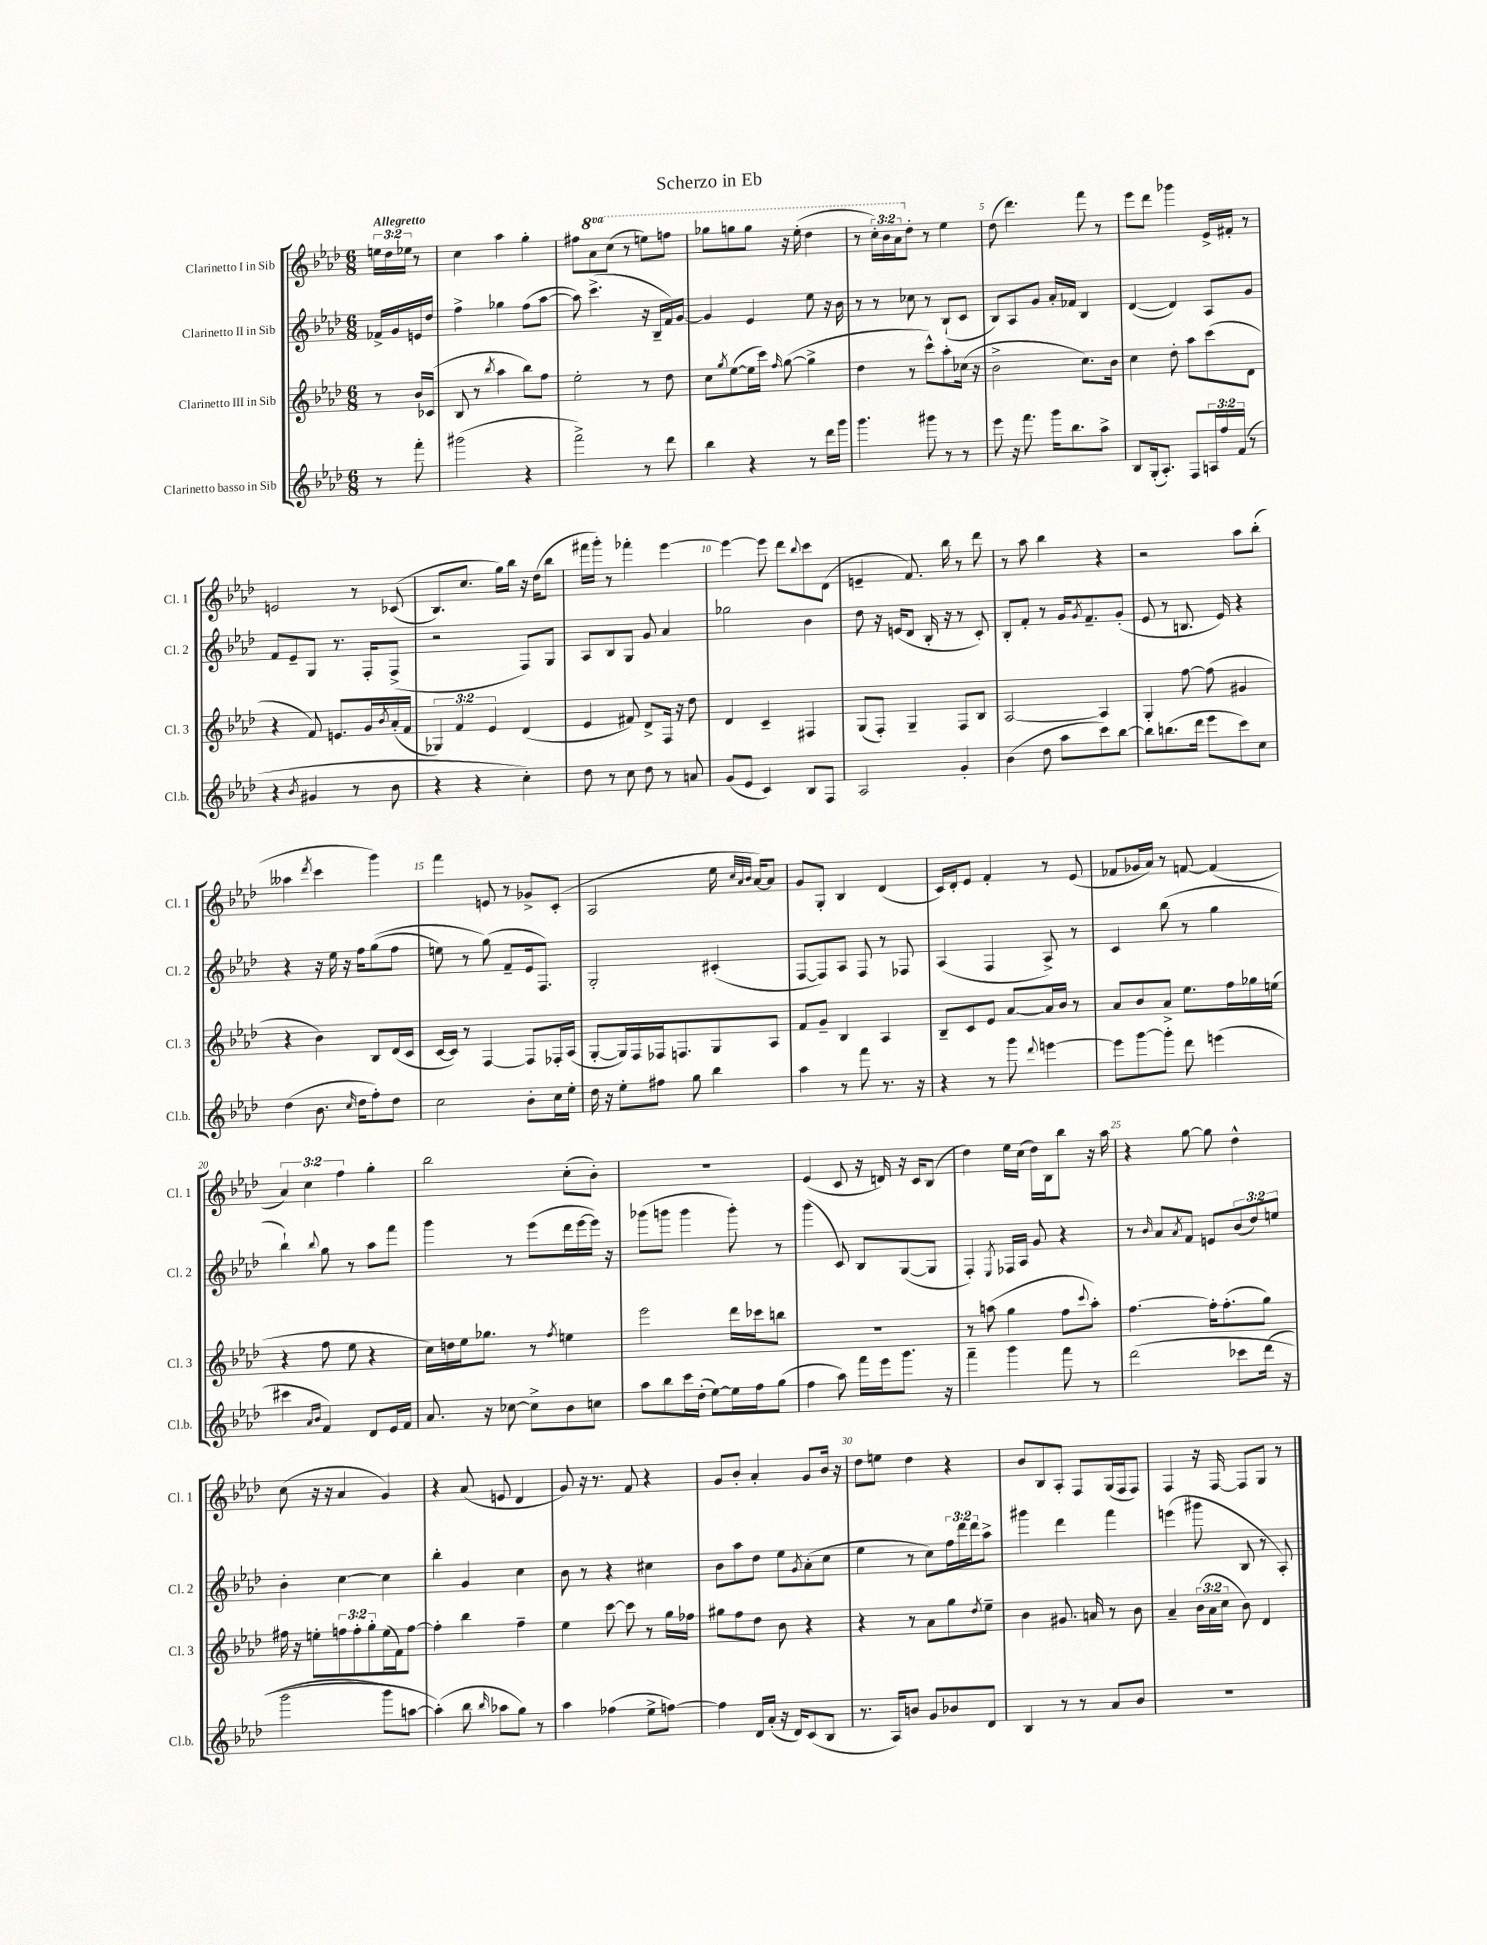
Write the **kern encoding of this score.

**kern	**kern	**kern	**kern
*part4	*part3	*part2	*part1
*staff4	*staff3	*staff2	*staff1
*I"Clarinetto basso in Sib	*I"Clarinetto III in Sib	*I"Clarinetto II in Sib	*I"Clarinetto I in Sib
*I'Cl.b.	*I'Cl. 3	*I'Cl. 2	*I'Cl. 1
*clefG2	*clefG2	*clefG2	*clefG2
*k[b-e-a-d-]	*k[b-e-a-d-]	*k[b-e-a-d-]	*k[b-e-a-d-]
*M6/8	*M6/8	*M6/8	*M6/8
=	=	=	=
!	!	!	!LO:TX:a:B:t=Allegretto
8r	8r	16f-X^/LL	24een\LL
.	.	.	24dd-\
.	.	16g/	.
.	.	.	24ee-X\JJ
8fff'\	16b-/LL	16en/	8r
.	(16c-X/JJ	16dd-/JJ	.
=1	=1	=1	=1
(2ggg#X\	8B-/	4ff^\	4cc\
.	8r	.	.
.	8qbb-/	.	.
.	4aa-\	4gg-X\	4aa-\
4r	8bb-\L)	(8ff\L	4gg'\
.	8ff\J	[8aa-\J	.
=2	=2	=2	=2
2fff^\)	2ee-'\	8aa-\])	8ff#X\L
*	*	*	*8va
.	.	(4.ccc^\	8aa-\
.	.	.	(8ccc\J
.	.	.	8r
8r	8r	16r	8eeen\L)
.	.	16B-~/LL	.
8ddd-\	8dd-\	16f/)	8fffn\J
.	.	[16g/JJ	.
=3	=3	=3	=3
4bb-\	8cc\L	4g/]	8ggg-X\L
.	8qgg/	.	.
.	([8ee-\	.	8gggn\
4r	16ee-\L]	4e-/	8ggg\J
.	16ccc\JJ)	.	.
.	16qqff/	.	.
.	([8gg\	.	16r
.	.	.	(16eee-'\
8r	4gg^\]	8ee-\	4ddd-\
16ddd-\LL	.	16r	.
16ggg\JJ	.	16b-\	.
=4	=4	=4	=4
4.ggg\	4dd-\	8r	8r
.	.	8r	24ccc'\LL)
.	.	.	24bb-\
.	.	.	24aa-\J
*	*	*	*X8va
.	8r	8cc-X\	8dd-'\J
8ggg#X\	8ccc^^\L)	8r	8r
8r	8aa-'\	(8B-`/L	4ee-\
8r	(16cc-X\Jk	8c/J	.
.	16r	.	.
=5	=5	=5	=5
8eee-\	2b-^\	8B-/L)	(8dd-\
16r	.	8A-/	4.ddd-\)
8.fff\	.	.	.
.	.	8g/J	.
16ggg\KL	.	16a-'/LL	.
8.bb-\	.	16f-X/JJ	.
.	8.cc\L)	4B-/	8fff\
8aa-^\J	.	.	8r
.	16b-\Jk	.	.
=6	=6	=6	=6
8B-/L	4cc\	([4d-/	8eee-\L
(16G'/k	.	.	8ddd-\J
8.A-'/J)	.	.	.
.	8dd-'\	4d-/])	4ggg-X\
8F/L	8aa-\L	.	.
24An/L	(8ccc\	8A-/L	16e-^/LL
24ff/	.	.	.
.	.	.	16f#X'/JJ
(24f/JJ	.	.	.
8r	8d-\J	8g/J	8r
!!LO:LB:g=z
=7	=7	=7	=7
4r	4r	8f/L	2en/
.	.	8e-~/	.
8qb-/	.	.	.
4g#X/	8f/)	8G/J	.
.	8.en/L	8.r	.
8r	.	.	8r
.	16g/L	16F'/KL	.
.	8qb-/	.	.
8b-\	(16a-'/	(8F^/J	((8c-X/
.	16f/JJ	.	.
=8	=8	=8	=8
4r	6G-X/)	2r	8.B-/L)
.	6f/	.	.
.	.	.	8.cc/J
4r	.	.	.
.	6e-/	.	.
.	.	.	16gg\LL)
.	.	.	16bb-\JJ
4cc'\)	(4d-/	8F/L)	16r
.	.	.	(16dd-\KL
.	.	8G/J	8bb-\J
=9	=9	=9	=9
8dd-\	4e-/	8A-/L	16fff#X\LL
.	.	.	16ggg'\JJ)
8r	.	8B-/	8r
8cc\	8f#X/)	8G/J	4fff-X'\
8dd-\	8d-^/L	8g/	.
8r	16F/Jk	4a-/	[4eee-\
.	16r	.	.
8an/	8dd-\	.	.
=10	=10	=10	=10
(8g/L	4d-/	2gg-X\	4eee-\_
8e-/J	.	.	.
4c/)	4c~/	.	8eee-\]
.	.	.	8ddd-\L
.	.	.	8qqbb-/
8B-/L	4F#X/	4b-\	8ccc\
8F/J	.	.	(8d-\J
=11	=11	=11	=11
2A-/	(8G/L	8dd-\	4en~/
.	8F'/J)	16r	.
.	.	(16en/KL	.
.	4G~/	8d-/J	8.f/)
.	.	16B-'/	.
.	.	16r	16bb-\
4g'/	8F/L	8r	8r
.	8B-/J	8c'/)	8ddd-\
=12	=12	=12	=12
(4b-\	[2A-/	8B-'/L	8r
.	.	8f'/J	8aa-\
8dd-\	.	8r	4bb-\
8aa-\L	.	16g/KL	.
.	.	8qg/	.
.	.	8.f~/	.
8ccc\)	4A-/]	.	4r
[8bb-\J	.	(8g'/J	.
=13	=13	=13	=13
8bb-\L]	4G'/	8e-/	2r
(8.bbn\	.	8r	.
.	[8ff\	8.Bn/	.
16ddd-\Jk	.	.	.
8eee-\L	(8ff\]	.	.
.	.	16e-/)	.
8ccc\)	4g#X/	4r	8aa-\L
8cc\J	.	.	(8bb-'\J
!!LO:LB:g=z
=14	=14	=14	=14
(4dd-\	4r	4r	4aa--X\
.	.	.	8qddd-/
8.b-\	4b-\)	16r	4ccc\
.	.	16ee-\	.
.	.	16r	.
16qqcc/	.	.	.
16dd-\KL	.	16ff\KL	.
8ff'\)	8B-/L	((8gg\	4ggg\)
8dd-\J	(16d-/L	8ff\J	.
.	16c/JJ	.	.
=15	=15	=15	=15
2cc\	[16c/LL	8een\)	4fff\
.	16c/JJ])	.	.
.	8r	8r	.
.	[4F/	(8gg\)	8en/
.	.	8f~/L	8r
8b-'\L	8F/L]	16e-/k	8g-X^/L
.	.	8.F/J)	.
16cc\L	16F-X'/L	.	(8c'/J
16ee-'\JJ	(16A-/JJ	.	.
=16	=16	=16	=16
16dd-\	[8G'/L	2G'/	2A-/
16r	.	.	.
8ee-'\L	16G/L])	.	.
.	16F/	.	.
8ff#X\J	16F-X/J	.	.
.	8.Fn/	.	.
8gg\	.	.	.
4bb-\	8G/	(4c#X'/	16ee-\
.	.	.	32qqcc/LLL
.	.	.	32qqa-/
.	.	.	32qqb-/JJJ
.	.	.	[16a-/KL)
.	8A-/J	.	8a-/J]
=17	=17	=17	=17
4aa-\	8f/L	[8F/L	8g/L
.	8g~/J	8F/])	8G'/J
8r	4B-/	8A-/J	4B-/
8fff\	.	8F/	.
8.r	4A-/	8r	(4d-/
.	.	8F-X/	.
16r	.	.	.
=18	=18	=18	=18
4r	8B-~/L	(4A-/	16c/LL)
.	.	.	16d-'/J
.	8c/	.	8e-/J
8r	8e-/J	4F/	4f'/
8ggg\	[8a-/L	.	.
8qqddd-/	.	.	.
[4eeen\	16a-/L]	8A-^/)	8r
.	16b-/JJ	.	.
.	8r	8r	(8e-/
=19	=19	=19	=19
8eee\L]	8a-/L	4c/	8f-X/L
[8ggg\	8b-/	.	16g-X/L
.	.	.	16a-/JJ)
8ggg'\J]	8a-^/J	(8bb-\	8r
8ddd-\	8.ee-\L	8r	[8fn/
(4eeen\	.	4gg\	(4f/]
.	16ff\L	.	.
.	16gg-X\	.	.
.	(16een\JJ	.	.
!!LO:LB:g=z
=20	=20	=20	=20
4ccc#X\	4r	4bb-`\)	6a-/)
.	.	.	6cc\
16qqa-/LL	.	.	.
16qqb-/JJ	.	8qqbb-/	.
4f/)	8ff\	8gg\	.
.	.	.	6ff\
.	8ee-\	8r	.
8d-/L	4r	8aa-\L	4gg'\
16e-/L	.	8fff\J	.
16f/JJ	.	.	.
=21	=21	=21	=21
8.a-/	16cc\LL)	4ggg\	2bb-\
.	16ddn\	.	.
.	16ee-\J	.	.
16r	8.gg-X\J	.	.
[8cc-X\	.	8r	.
8cc-^\L]	8r	(8eee-\L	.
.	8qff/	.	.
8b-\	4een\	16ddd-\L	(8cc'\L
.	.	[16eee-\	.
8ccn\J	.	16eee-\JJ])	8b-'\J)
.	.	16r	.
=22	=22	=22	=22
8aa-\L	2eee-\	(8ggg-X\L	2.r
8bb-\	.	8gggn\J	.
16ccc\L	.	4ggg\	.
(16dd-'\JJ	.	.	.
[8ee-\L)	.	.	.
16ee-\L]	16ddd-\LL	8ggg'\)	.
16ff\J	16ccc-X\J	.	.
(8gg\J	8bbn\J	8r	.
=23	=23	=23	=23
4ff\	2.r	(4ggg\	(4e-/
8aa-\)	.	8c/)	8c/
16fff\LL	.	8B-/L	16r
16eee-\J	.	.	16dn/)
8.ggg\J	.	([8G/	16r
.	.	.	16c/KL
.	.	8G/J]	(8B-/J
16r	.	.	.
=24	=24	=24	=24
4fff~\	8r	4F'/)	4dd-\)
.	(8aan\	.	.
.	.	8qE-/	.
4ggg\	4gg\	16F-X/LL	16ee-\LL
.	.	16A-/JJ	(16cc\JJ
.	.	8g/	16dd-\LL)
.	.	.	16B-\J
8fff\	8ff\L	4r	8bb-\J
.	8qqccc/	.	.
8r	8aa'\J)	.	16r
.	.	.	16aa-\
=25	=25	=25	=25
(2ddd-\	[4.ff\	8r	4r
.	.	16qqb-/	.
.	.	8a-/L	.
.	.	8qa-/	.
.	.	8f/J	[8gg\
.	16ff'\KL]	8en/L	8gg\]
.	(8.ff'\	.	.
8ccc-X\L	.	(12b-/	4dd-^^\
.	.	12dd-/)	.
(16ddd-\Jk	8gg\J)	.	.
.	.	12een/J	.
16r	.	.	.
!!LO:LB:g=z
=26	=26	=26	=26
2ggg\	16ff#X\	4b-'\	(8cc\
.	16r	.	.
.	8een'\L	.	16r
.	.	.	16r
.	12ffn\	[4cc\	4a-/
.	12ff'\	.	.
.	12gg'\	.	.
8ggg\L)	(16ee\L	4cc\]	4g/)
.	16f\J)	.	.
[8aan\J	[8ff\J	.	.
=27	=27	=27	=27
(4aa'\])	4ff'\]	4bb-'\	4r
8bb-\	4bb-\	4g/	(8a-/
16qqbb-/	.	.	.
8aa-X\L	.	.	8en/
8gg\J)	4ff~\	4cc\	4d-/
8r	.	.	.
=28	=28	=28	=28
4aa-\	4ee-\	8b-\	8g/)
.	.	8r	16r
.	.	.	8.r
(4ff-X\	[8ccc\	4r	.
.	8ccc\]	.	8f/
8ee-^\L	8r	4cc#X\	4r
[8ffn\J)	16gg\LL	.	.
.	16ff-X\JJ	.	.
=29	=29	=29	=29
4ff\]	8gg#X\L	8b-\L	8g/L
.	8ff\	8aa-\	8b-'/J
16d-/LL	8dd-\J	8dd-\J	4a-'/
(16a-'/JJ	.	.	.
16r	8b-\	8ee-\L	.
16d-/KL)	.	.	.
.	.	8qg/	.
(8c/	4r	(8a-'\	8g/L
8B-/J	.	8cc\J	16b-/Jk
.	.	.	16r
=30	=30	=30	=30
8.r	4r	4ee-\	8dd-\L
.	.	.	8een\J
16A-/KL)	.	.	.
8bn/J	8r	8r	4dd-\
8g/L	8a-\L	8cc\L)	.
8b-X/	8gg\	24ff\L	4r
.	.	24ddd-\	.
.	.	24ddd-\J	.
.	8qdd-/	.	.
8d-/J	8ee-~\J	8aa-^\J	.
=31	=31	=31	=31
4B-/	4b-\	4ggg#X\	8b-/L
.	.	.	8B-/
8r	8.g#X/	4ddd-\	8A-'/J
8r	.	.	8F/L
.	16an/	.	.
8a-/L	8r	4fff\	(16G/L
.	.	.	16F/J
8b-/J	8b-\	.	8F/J)
=32	=32	=32	=32
2.r	4a-~/	(4eeen\	4F/
.	(24b-\LL	8ggg#X\	16r
.	24a-\	.	.
.	.	.	[16F/
.	24cc\JJ	.	.
.	8b-\)	8B-/	8F/L]
.	4d-/	8r	8G/J
.	.	8A-'/)	8r
==	==	==	==
*-	*-	*-	*-
